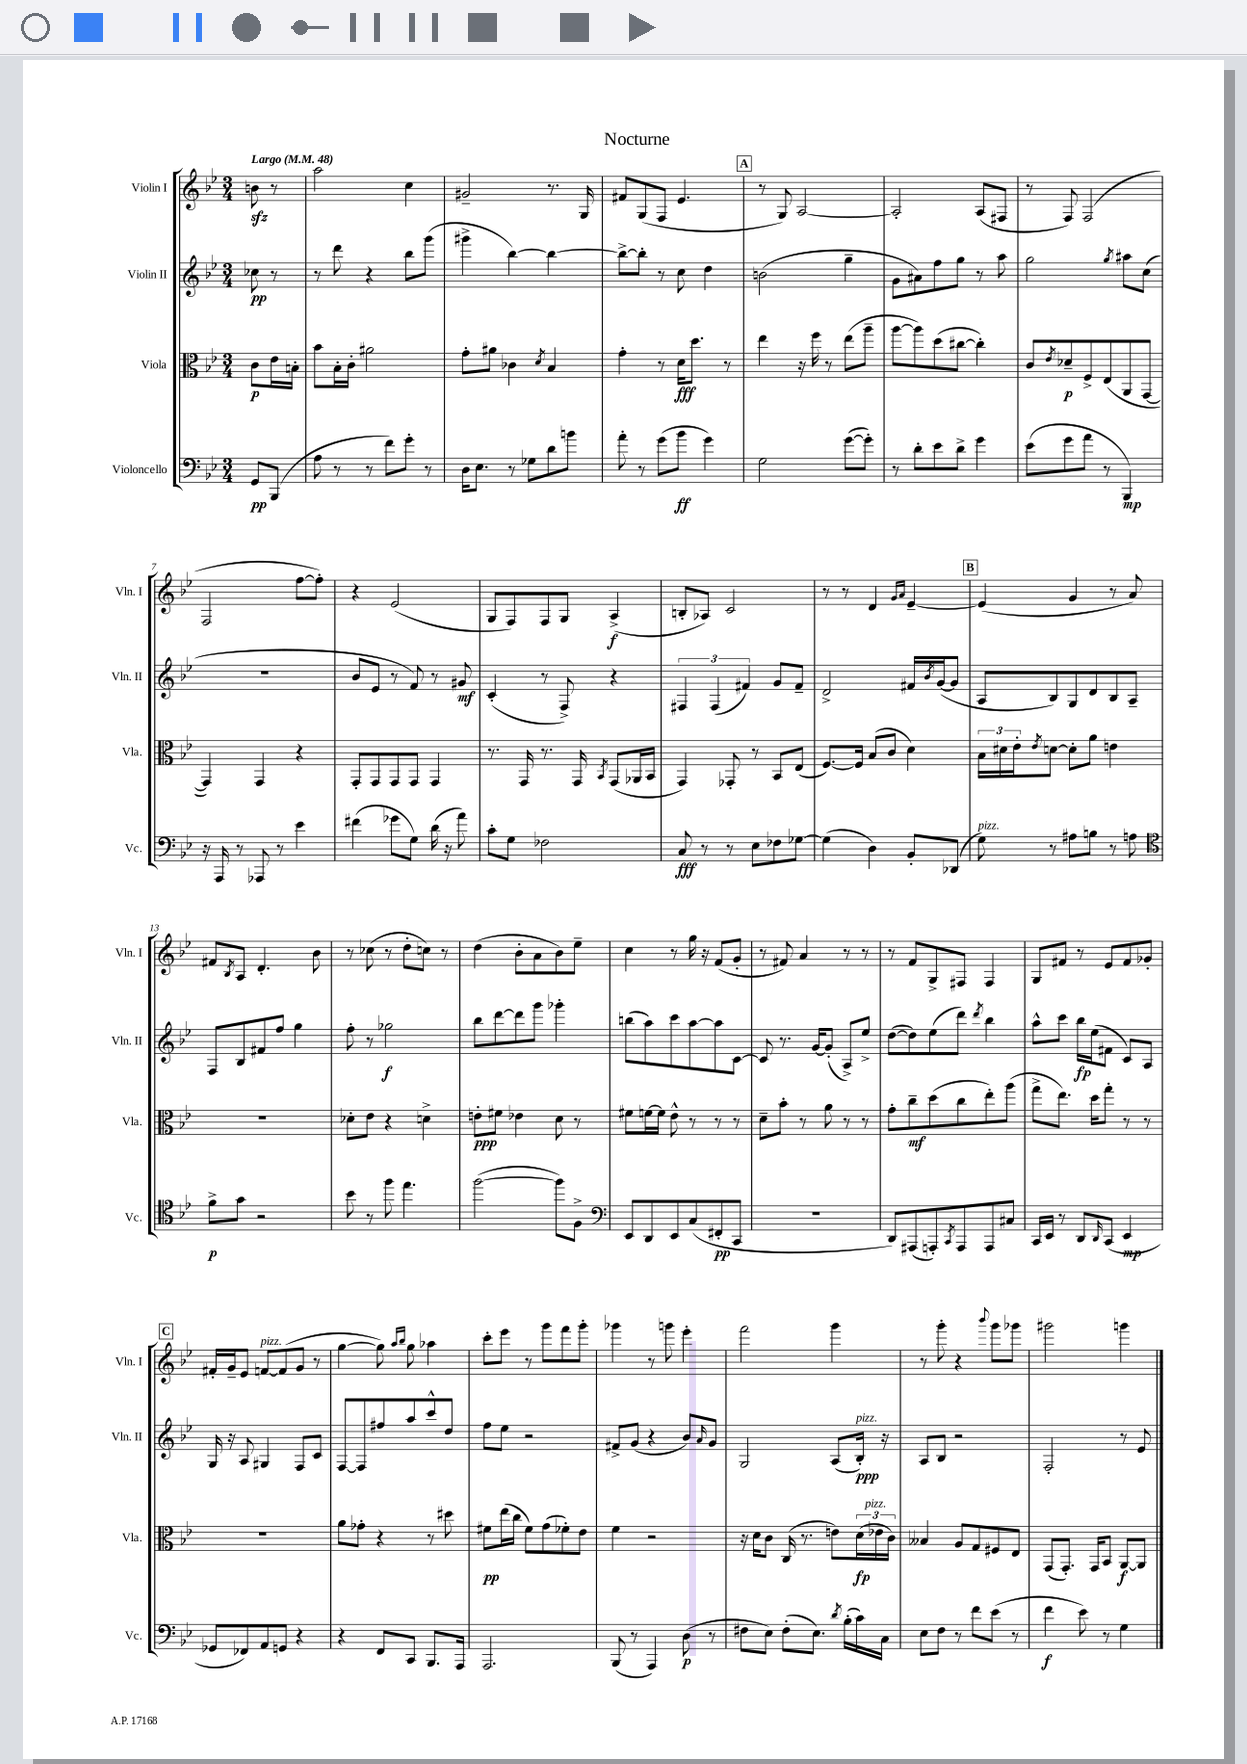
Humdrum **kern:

**kern	**kern	**kern	**kern
*staff4	*staff3	*staff2	*staff1
*clefF4	*clefC3	*clefG2	*clefG2
*k[b-e-]	*k[b-e-]	*k[b-e-]	*k[b-e-]
*M3/4	*M3/4	*M3/4	*M3/4
*MM48	*MM48	*MM48	*MM48
8GG	8c	8cc-	8b
(8BBB-	16e-	8r	8r
.	16B'	.	.
=	=	=	=
8A	8b-	8r	2aa
8r	16B-'	8ddd	.
.	16c'	.	.
8r	2a#	4r	.
8f)	.	.	.
8g'	.	8bb-	4cc
8r	.	(8ggg	.
=	=	=	=
16D	8g'	4ggg#^	2g#~
8.E-	.	.	.
.	8a#	.	.
8r	4c-	[4bb-)	.
8G-	.	.	.
.	8qd	.	.
8d	4B-	4bb-_	8.r
8b	.	.	.
.	.	.	16G
=	=	=	=
8a'	4g'	8bb-^_	8f#
8r	.	8bb-']	(8G
(8g	8r	8r	8F
8b-	16d	8cc	4.e-
.	8.dd	.	.
4g)	.	4dd	.
.	8r	.	.
=	=	=	=
2G	4ee-	(2b	8r
.	.	.	8G)
.	16r	.	[2A
.	16ff	.	.
.	8r	.	.
([8g	(8ee-	4gg~	.
8g'])	8aa~	.	.
=	=	=	=
8r	[8aa	8g	2A']
8d'	8aa])	8a#)	.
8e-	(8dd	8ff	.
8d^	[8cc#	8gg	.
4g	4cc#'])	8r	(8A
.	.	8aa	8F#
=	=	=	=
(8e-	8c	2gg	8r
.	8qe-	.	.
8g	8d-~	.	8F)
8a	8F^	.	(2F
8r	(8E-	.	.
.	.	8qgg	.
4BBB-)	8AA	8aa#	.
.	[8GG	(8cc	.
=	=	=	=
16r	4GG])	2.r	2F
16AAA	.	.	.
8r	.	.	.
8AAA-	4GG	.	.
8r	.	.	.
4e-	4r	.	[8ff
.	.	.	8ff'])
=	=	=	=
(4f#	8GG'	8b-	4r
.	8GG	8e-	.
8g-	8GG	8r	(2e-
8G)	8GG	8f)	.
(16d	4GG	8r	.
16r	.	.	.
8a)	.	8g#	.
=	=	=	=
8c'	8.r	(4c'	8G
8G	.	.	8F)
.	16GG	.	.
2F-	8.r	8r	8F
.	.	8F^)	8G
.	16GG	.	.
.	8qBB-	.	.
.	(8GG	4r	(4A^
.	16AA-	.	.
.	16BB-	.	.
=	=	=	=
8C	4GG)	6F#	8B'
8r	.	.	8A-)
.	.	(6F#	.
8r	8GG-'	.	2c
.	.	6f#)	.
8E-	8r	.	.
8F-	8BB-	8g	.
[8G-	(8E-	8f#~	.
=	=	=	=
(4G-]	[8.F)	2d^	8r
.	.	.	8r
.	16F]	.	.
4D)	(8B-	.	4d
.	8c	.	.
.	.	.	16qqg
.	.	.	16qqa
8BB-'	4d)	16f#	[4e-~
.	.	8qb-	.
.	.	([16g	.
(8DD-	.	8g]	.
=	=	=	=
8G)	24B-	8A	(4e-]
.	24d#	.	.
.	24e-'	.	.
.	8qe-	.	.
8r	[8d	8B-)	.
8A#	8d']	8G	4g
8B	8a	8d	.
8r	4e	8B-	8r
8A	.	8A~	8a)
=	=	=	=
*clefC4	*	*	*
8f^	2.r	8F	8f#
.	.	.	8qB-
8g	.	8B-	8A
2r	.	8f#	4.d'
.	.	8ff	.
.	.	4gg	.
.	.	.	8b-
=	=	=	=
8b-	8d-'	8ff'	8r
8r	8e-	8r	(8cc-
8ff	4r	2gg-	8r
4.ee-	.	.	8dd'
.	4d^	.	8cc)
.	.	.	8r
=	=	=	=
([2ff	8e'	8bb-	(4dd
.	8f#	[8ddd	.
.	4e-	8ddd]	8b-'
.	.	8ggg	8a
8ff])	8d	4ggg-'	8b-)
8F^	8r	.	8ee-~
=	=	=	=
*clefF4	*	*	*
8EE-	8f#	(8bb	4cc
8DD	[16f	8aa)	.
.	16f]	.	.
8EE-	8e-^^	8ccc	8r
(8C	8r	[8aa	16gg
.	.	.	16r
8FF#'	8r	8aa]	(8f
8CC	8r	[8c	8g'
=	=	=	=
2.r	8d~	8c]	8r
.	8b-'	8.r	8f#)
.	8r	.	4a
.	.	[16g	.
.	8a	(8g']	.
.	8r	8A^)	8r
.	8r	8ee-^	8r
=	=	=	=
8DD)	8g'	([8dd	8r
(8AAA#	8cc~	8dd])	8f
8AAA')	(8dd	(8ee-	8G^
8qCC	.	.	.
8AAA	8cc	8ddd)	8F#
.	.	8qddd	.
8AAA	8ee-')	4bb-	4F#
8C#	(8aa	.	.
=	=	=	=
16CC	8gg^	8aa^^	8G
16EE-	.	.	.
8r	8.ee-)	8ccc	8f#
8DD	.	16bb-	8r
.	16dd	(16ee-	.
16qqDD	.	.	.
(8CC	8gg'	8f#	8e-
4EE-	8r	8c)	8f#
.	8r	8A	8g-'
=	=	=	=
8GG-	2.r	16G	16f#'
.	.	16r	16g~
8FF-)	.	8A	8e-
8AA	.	4G#	[8f
8GG	.	.	(8f]
4r	.	8F	8g
.	.	8c	8r
=	=	=	=
4r	8a	[8F	[4gg
.	8g-'	8F]	.
8FF	4r	8ff#	8gg])
.	.	.	16qqaa
.	.	.	16qqbb-
8CC	.	8aa	8gg
8.BBB-	8r	8ccc^^	4aa-
.	8dd#	8dd	.
16AAA	.	.	.
=	=	=	=
2.AAA	8f#	8ff	8ccc'
.	(16ee-	8ee-	8eee-
.	16cc	.	.
.	8f#)	2r	8r
.	(8g	.	8ggg
.	8f-')	.	8fff
.	8e-	.	8ggg'
=	=	=	=
(8BBB-	4f	8f#^	4ggg-
8r	.	(8g	.
4AAA)	2r	4r	8r
.	.	.	8ggg
(8D	.	8b-)	4eee-'
.	.	16qqa	.
8r	.	8g	.
=	=	=	=
8F#	16r	2G	2fff
.	16d	.	.
8E-)	8c	.	.
(8F#'	(16C	.	.
.	8.r	.	.
8.E-)	.	.	.
.	8e)	(8A	4ggg
8qd	.	.	.
(16B-'	.	.	.
16c)	(24d	16B-')	.
.	24e-	.	.
16C	.	16r	.
.	24c)	.	.
=	=	=	=
8E-	4B--	8A	8r
8F	.	8B-	8ggg'
8r	8A	2r	4r
8f	8G	.	.
.	.	.	8qqbbb-
(8e-	8F#	.	8ggg
8r	8E-	.	8ggg-
=	=	=	=
4f	(8GG	2F'	2ggg#
.	8.GG')	.	.
8e-)	.	.	.
.	16GG	.	.
8r	8BB-	.	.
4G	[8AA	8r	4ggg
.	8AA]	8e-	.
==	==	==	==
*-	*-	*-	*-
